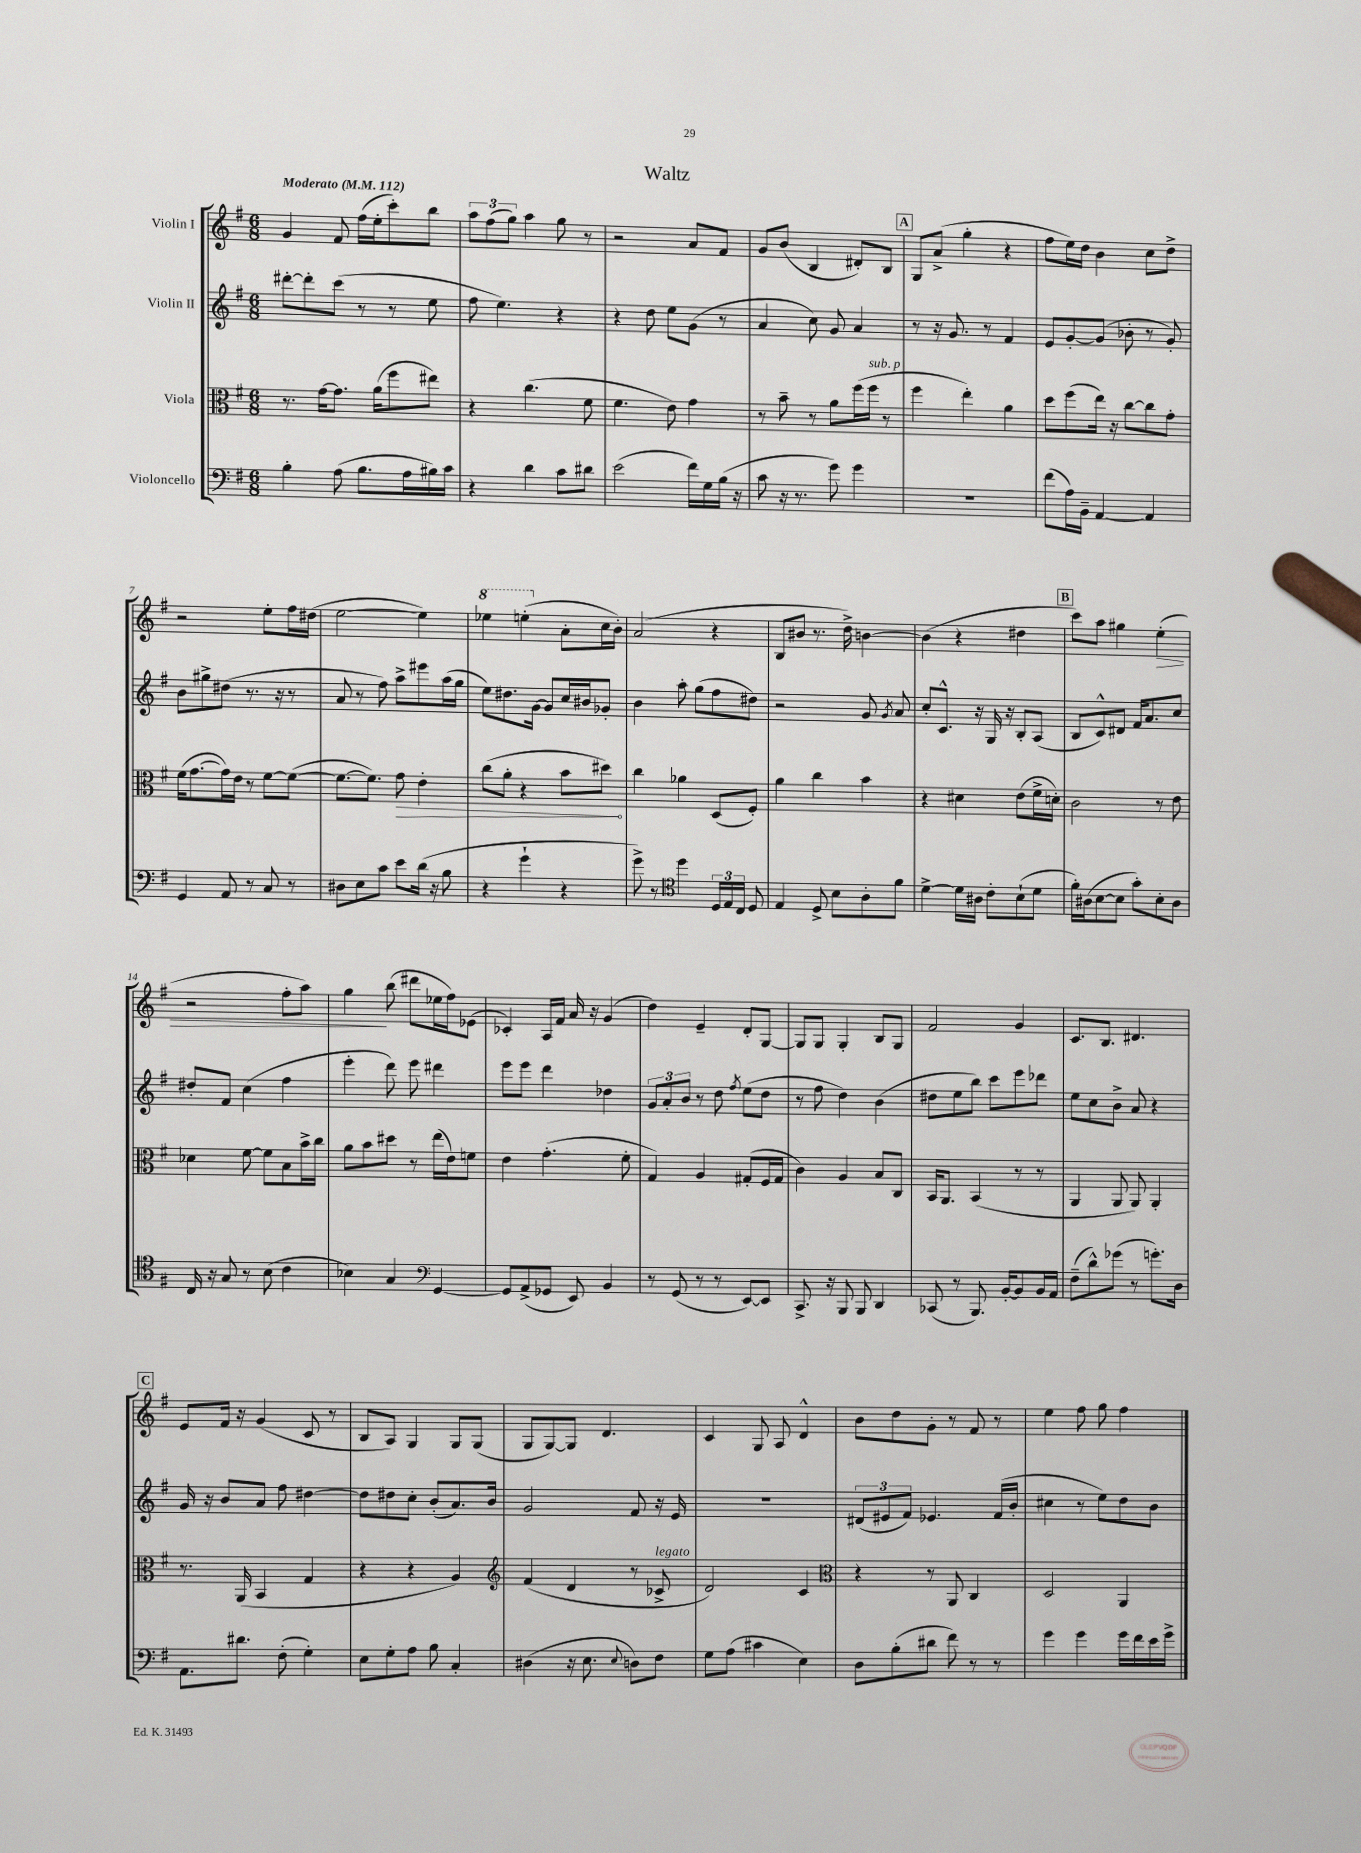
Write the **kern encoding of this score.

**kern	**kern	**dynam	**kern	**kern	**dynam
*part4	*part3	*part3	*part2	*part1	*part1
*staff4	*staff3	*staff3	*staff2	*staff1	*staff1
*I"Violoncello	*I"Viola	*	*I"Violin II	*I"Violin I	*
*clefF4	*clefC3	*	*clefG2	*clefG2	*
*k[f#]	*k[f#]	*	*k[f#]	*k[f#]	*
*M6/8	*M6/8	*	*M6/8	*M6/8	*
*MM112	*MM112	*	*MM112	*MM112	*
=1	=1	=1	=1	=1	=1
!	!	!	!	!LO:TX:a:B:t=Moderato	!
4B'\	8.r	.	[8ddd#X'\L	4g/	.
.	.	.	8ddd#'\]	.	.
.	[16g\KL	.	.	.	.
(8A\	8.g\J]	.	(8ccc\J	8f#/	.
8.B\L	.	.	8r	(16ff#\LL	.
.	(16a\KL	.	.	16ee'\J	.
.	8ff#\	.	8r	8ccc'\)	.
16A\L	.	.	.	.	.
16B#X\)	8ee#X\J)	.	8ee\	8bb\J	.
16c\JJ	.	.	.	.	.
=2	=2	=2	=2	=2	=2
4r	4r	.	8ff#\	12aa\L	.
.	.	.	.	(12ff#\	.
.	.	.	4.ee\)	.	.
.	.	.	.	12gg\J)	.
4d\	(4.cc\	.	.	4aa\	.
8c\L	.	.	4r	8gg\	.
8d#X\J	8f#\	.	.	8r	.
=3	=3	=3	=3	=3	=3
(2e\	4.f#\	.	4r	2r	.
.	.	.	8dd\	.	.
.	8e\)	.	8ee\L	.	.
16f#\LL)	4g\	.	(8g\J	8a/L	.
16G\	.	.	.	.	.
(16B\JJ	.	.	8r	8f#/J	.
16r	.	.	.	.	.
=4	=4	=4	=4	=4	=4
8c\	8r	.	4a/	8g/L	.
16r	8b~\	.	.	(8b/J	.
8.r	.	.	.	.	.
.	8r	.	8cc\)	4B/	.
8g\)	8a\L	.	8g/	.	.
4g\	(16ff#\L	.	4a/	8d#X'/L)	.
!	!LO:TX:a:i:t=sub. p	!	!	!	!
.	16ff#\JJ	.	.	.	.
.	8r	.	.	8B/J	.
!!LO:REH:place=s1:t=A
=5	=5	=5	=5	=5	=5
2.r	4ff#\	.	8r	8G/L	.
.	.	.	16r	(8a^/J	.
.	.	.	8.g/	.	.
.	4ee'\)	.	.	4gg'\	.
.	.	.	8r	.	.
.	4a\	.	4f#/	4r	.
=6	=6	=6	=6	=6	=6
(8f#\L	8dd\L	.	8e/L	8ff#\L	.
16A\L)	(8ff#\	.	[8g'/	16ee\L)	.
16BB~\JJ	.	.	.	16dd\JJ	.
[4AA/	16ee\Jk)	.	(8g/J]	4b\	.
.	16r	.	.	.	.
.	[8cc\L	.	8b-X'\	.	.
4AA/]	8cc\]	.	8r	8cc\L	.
.	8g'\J	.	8g'/)	8dd^\J	.
!!LO:LB:g=z
=7	=7	=7	=7	=7	=7
4GG/	(16f#\KL	.	8b\L	2r	.
.	[8.g\	.	.	.	.
.	.	.	8gg#X^\	.	.
8AA/	16g\L])	.	(8dd#X\J	.	.
.	16e\JJ	.	.	.	.
8r	8r	.	8.r	.	.
8C/	[8f#\L	.	.	8ee'\L	.
.	.	.	16r	.	.
8r	(8f#\J_	.	8r	16ff#\L	.
.	.	.	.	(16dd#X\JJ	.
=8	=8	=8	=8	=8	=8
8D#X\L	8.f#\L_	.	8a/	[2ee\	.
8E\	.	.	8r	.	.
.	8.f#\J])	.	.	.	.
8c\J	.	.	8ff#\)	.	.
!	!	!LO:HP:b	!	!	!
8e\L	8g\	>	8aa^\L	.	.
(16d\Jk	4e'\	.	8eee#X\	4ee\])	.
16r	.	.	.	.	.
8B\	.	.	(16aa\L	.	.
.	.	.	16gg\JJ	.	.
=9	=9	=9	=9	=9	=9
*	*	*	*	*8va	*
4r	(8cc\L	.	8ee\L)	4eee-X\	.
.	8a'\J	.	8.dd#X\	.	.
4g`\	4r	.	.	(4eeen'\	.
.	.	.	[16g\Jk	.	.
.	.	.	8g/L]	.	.
*	*	*	*	*X8va	*
4r	8b\L	.	16cc/L	8a'\L	.
.	.	.	16b#X/J	.	.
.	8dd#X\J)	.	8g-X'/J	16cc\L	.
.	.	.	.	16b'\JJ)	.
.	.	]	.	.	.
=10	=10	=10	=10	=10	=10
8g^\)	4cc\	.	4b\	(2a/	.
8r	.	.	.	.	.
*clefC4	*	*	*	*	*
4dd\	4a-X\	.	8aa'\	.	.
.	.	.	(8gg\L	.	.
24D/LL	(8D/L	.	8ff#\	4r	.
24E/	.	.	.	.	.
24C/JJ	.	.	.	.	.
8D/	8F#'/J)	.	8dd#X\J)	.	.
=11	=11	=11	=11	=11	=11
4E/	4a\	.	2r	8B/L	.
.	.	.	.	8b#X/J	.
8D^/	4cc\	.	.	8.r	.
8B\L	.	.	.	.	.
.	.	.	.	16dd^\)	.
8A'\	4b\	.	8g/	[4bn\	.
.	.	.	8qg/	.	.
8f#\J	.	.	8a/	.	.
=12	=12	=12	=12	=12	=12
[4d^\	4r	.	8cc'/L	(4b\]	.
.	.	.	8.c^^/J	.	.
16d\LL]	4d#X\	.	.	4r	.
16A#X\JJ	.	.	16r	.	.
8c'\L	.	.	16G/	.	.
.	.	.	16r	.	.
(8B`\	(8e\L	.	8B'/L	4dd#X\	.
8d\J	16f#^\L	.	(8A/J	.	.
.	16dn'\JJ)	.	.	.	.
!!LO:REH:place=s1:t=B
=13	=13	=13	=13	=13	=13
16f#'\LL)	2c\	.	8B/L	8ccc\L)	.
(16A#X\J	.	.	.	.	.
[8B\	.	.	8c^^/)	8aa\J	.
8B\J]	.	.	8d#X/J	4gg#X\	.
8g'\L)	.	.	16f#/KL	.	.
.	.	.	8.a/	.	.
!	!	!	!	!	!LO:HP:b
8B'\	8r	.	.	(4ee'\	>
8A#\J	8e\	.	8cc/J	.	.
!!LO:LB:g=z
=14	=14	=14	=14	=14	=14
16C/	4d-X\	.	8dd#X'/L	2r	.
16r	.	.	.	.	.
8G/	.	.	8f#/J	.	.
8r	[8f#\	.	(4cc\	.	.
(8B\	8f#\L]	.	.	.	.
4c\	8B\	.	4ff#\	8ff#'\L	.
.	16b^\L	.	.	8aa\J)	.
.	16cc\JJ	.	.	.	.
=15	=15	=15	=15	=15	=15
4B-X\)	8a\L	.	4eee'\	4gg\	.
.	8b\	.	.	.	.
4G/	8dd#X\J	.	8ddd\)	(8bb\	]
.	8r	.	8eee\	8ddd#X\L	.
*clefF4	*	*	*	*	*
[4GG/	(16ee\LL	.	4ddd#X\	16ee-X\L	.
.	16e\J)	.	.	16ff#\J)	.
.	8fn\J	.	.	(8e-X\J	.
=16	=16	=16	=16	=16	=16
8GG/L]	4e\	.	8eee\L	4c-X'/)	.
(8AA^/	.	.	8eee\J	.	.
8GG-X/J	(4.g'\	.	4ddd\	16A/LL	.
.	.	.	.	16f#/JJ	.
8EE/)	.	.	.	16a/	.
.	.	.	.	16r	.
4BB/	.	.	4dd-X\	(4g/	.
.	8f#'\	.	.	.	.
=17	=17	=17	=17	=17	=17
8r	4G/)	.	12g/L	4dd\)	.
.	.	.	12a'/	.	.
(8GG/	.	.	.	.	.
.	.	.	12b/J	.	.
8r	4A/	.	8r	4e~/	.
8r	.	.	8dd\	.	.
.	.	.	8qff#/	.	.
[8EE/L)	(8G#X'/L	.	(8ee\L	8d'/L	.
8EE/J]	16F#/L	.	8dd\J	[8G/J	.
.	16G#/JJ	.	.	.	.
=18	=18	=18	=18	=18	=18
8.CC^/	4c\)	.	8r	8G/L]	.
.	.	.	8ff#\	8G/J	.
16r	.	.	.	.	.
8BBB/	4A/	.	4dd\)	4G'/	.
8BBB/	.	.	.	.	.
4DD/	8B/L	.	(4b\	8B/L	.
.	8C/J	.	.	8G/J	.
=19	=19	=19	=19	=19	=19
(8CC-X/	16BB/KL	.	8dd#X\L	2f#/	.
.	8.AA/J	.	.	.	.
8r	.	.	8ee\	.	.
8.BBB/)	(4BB/	.	8bb\J)	.	.
.	.	.	8ccc\L	.	.
[16BB'/KL	.	.	.	.	.
8BB/]	8r	.	8eee\	4g/	.
16BB/L	8r	.	8ddd-X\J	.	.
16AA/JJ	.	.	.	.	.
=20	=20	=20	=20	=20	=20
(8F#~\L	4AA/	.	8ee\L	8.c/L	.
8d^^\)	.	.	8cc\	.	.
.	.	.	.	8.B/J	.
(8g-X\J	8AA/	.	8b^\J	.	.
8r	8AA/)	.	8a/	4.d#X/	.
8.gn'\L)	4AA'/	.	4r	.	.
16D\Jk	.	.	.	.	.
!!LO:LB:g=z
!!LO:REH:place=s1:t=C
=21	=21	=21	=21	=21	=21
8.AA\L	8.r	.	16g/	8e/L	.
.	.	.	16r	.	.
.	.	.	8b/L	16f#/Jk	.
8.d#X\J	(16AA/	.	.	16r	.
.	4BB/	.	8a/J	(4g/	.
(8F#'\	.	.	8ff#\	.	.
4G'\)	4G/	.	[4dd#X\	8c/	.
.	.	.	.	8r	.
=22	=22	=22	=22	=22	=22
8E\L	4r	.	8dd#\L]	8B/L	.
8G'\	.	.	8dd#X\	8A/J)	.
8A\J	4r	.	8cc'\J	4G/	.
8B\	.	.	(8b'/L	.	.
4C'/	4A/)	.	8.a/)	8G/L	.
.	.	.	.	(8G/J	.
.	.	.	16b/Jk	.	.
=23	=23	=23	=23	=23	=23
*	*clefG2	*	*	*	*
(4D#X\	(4f#/	.	2g/	8G/L	.
.	.	.	.	[8G/)	.
16r	4d/	.	.	8G/J]	.
8.E\	.	.	.	.	.
.	.	.	.	4.d/	.
8qqE/	.	.	.	.	.
8Dn\L)	8r	.	8f#/	.	.
!	!LO:TX:a:i:t=legato	!	!	!	!
8F#\J	8c-X^/	.	16r	.	.
.	.	.	16e/	.	.
=24	=24	=24	=24	=24	=24
8G\L	2d/)	.	2.r	4c/	.
(8A\J	.	.	.	.	.
4c#X\	.	.	.	8G/	.
.	.	.	.	8A/	.
4E\)	4c/	.	.	4d^^/	.
=25	=25	=25	=25	=25	=25
*	*clefC3	*	*	*	*
8D\L	4r	.	(12d#X/L	8b\L	.
.	.	.	12e#X/	.	.
(8B'\	.	.	.	8dd\	.
.	.	.	12f#/J)	.	.
8d#X\J	8r	.	4.e-X/	8g'\J	.
8f#\)	8AA/	.	.	8r	.
8r	4C/	.	.	8f#/	.
8r	.	.	(16f#/LL	8r	.
.	.	.	16b'/JJ	.	.
=26	=26	=26	=26	=26	=26
4g\	2D/	.	4cc#X\	4ee\	.
4g\	.	.	8r	8ff#\	.
.	.	.	8ee\L)	8gg\	.
16g\LL	4AA/	.	8dd\	4ff#\	.
16f#\	.	.	.	.	.
16e\	.	.	8b\J	.	.
16g^\JJ	.	.	.	.	.
==	==	==	==	==	==
*-	*-	*-	*-	*-	*-
